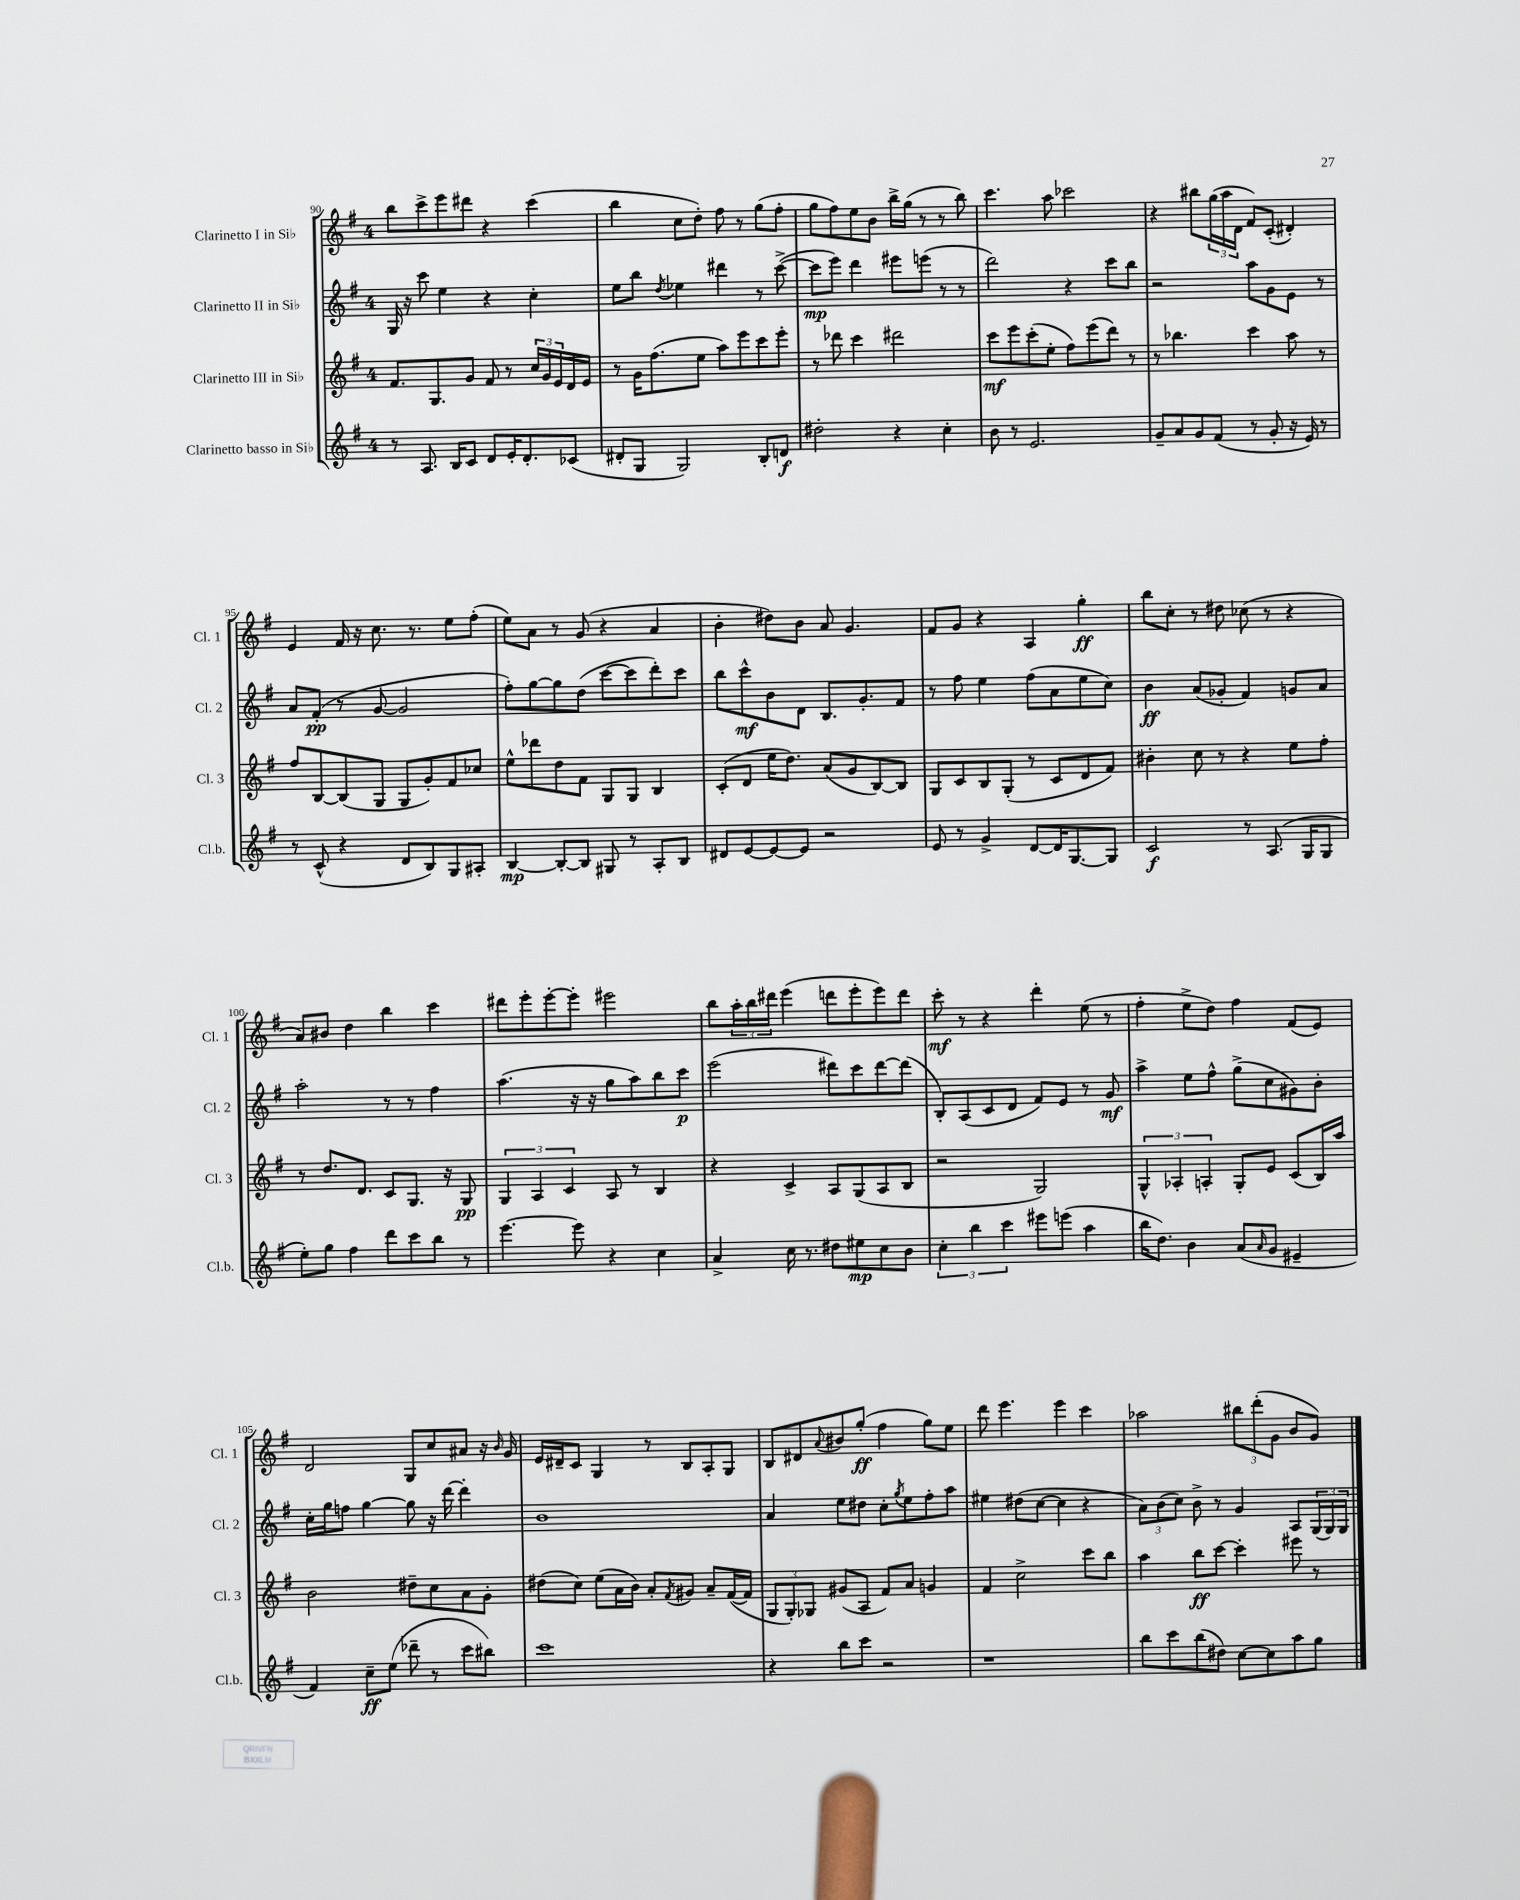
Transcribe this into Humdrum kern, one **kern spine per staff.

**kern	**dynam	**kern	**dynam	**kern	**dynam	**kern	**dynam
*part4	*part4	*part3	*part3	*part2	*part2	*part1	*part1
*staff4	*staff4	*staff3	*staff3	*staff2	*staff2	*staff1	*staff1
*I"Clarinetto basso in Si♭	*	*I"Clarinetto III in Si♭	*	*I"Clarinetto II in Si♭	*	*I"Clarinetto I in Si♭	*
*I'Cl.b.	*	*I'Cl. 3	*	*I'Cl. 2	*	*I'Cl. 1	*
*clefG2	*	*clefG2	*	*clefG2	*	*clefG2	*
*k[f#]	*	*k[f#]	*	*k[f#]	*	*k[f#]	*
*M4/4	*	*M4/4	*	*M4/4	*	*M4/4	*
=90	=90	=90	=90	=90	=90	=90	=90
8r	.	8.f#/L	.	16G/	.	8bb\L	.
.	.	.	.	16r	.	.	.
8.A/	.	.	.	8ccc\	.	8ccc^\	.
.	.	8.G/	.	.	.	.	.
.	.	.	.	4ee\	.	8eee\	.
16B/KL	.	.	.	.	.	.	.
8c/J	.	8g/J	.	.	.	8ddd#X\J	.
8d/L	.	8f#/	.	4r	.	4r	.
16e'/K	.	8r	.	.	.	.	.
8.d'/	.	.	.	.	.	.	.
.	.	24cc/LL	.	4cc'\	.	(4ccc\	.
.	.	24g/	.	.	.	.	.
.	.	24e/	.	.	.	.	.
(8c-X/J	.	16d/	.	.	.	.	.
.	.	16e/JJ	.	.	.	.	.
=91	=91	=91	=91	=91	=91	=91	=91
8d#X'/L	.	8r	.	8ee\L	.	4bb\	.
8G/J	.	16g\KL	.	8bb\J	.	.	.
.	.	(8.ff#\	.	.	.	.	.
.	.	.	.	8qdd/	.	.	.
2G/)	.	.	.	4ee-X\	.	8cc\L	.
.	.	8ee\J	.	.	.	8dd'\J)	.
.	.	8aa\L)	.	4ddd#X\	.	8ff#\	.
.	.	8eee\	.	.	.	8r	.
8B'/L	.	8ccc\	.	8r	.	(8gg\L	.
8dn/J	f	8eee'\J	.	([8ccc^\	.	8ff#'\J	.
=92	=92	=92	=92	=92	=92	=92	=92
2dd#X'\	.	8r	.	8ccc\L]	mp	8gg\L	.
.	.	8ddd-X\	.	8eee\J)	.	8ff#\)	.
.	.	4ccc\	.	4ddd\	.	8ee\	.
.	.	.	.	.	.	8b\J	.
4r	.	2ddd#X\	.	8eee#X\L	.	16bb^\LL	.
.	.	.	.	.	.	(16gg\JJ	.
.	.	.	.	(8eeen\J	.	8r	.
4cc'\	.	.	.	8r	.	8r	.
.	.	.	.	8r	.	8bb\)	.
=93	=93	=93	=93	=93	=93	=93	=93
8b\	.	8ccc\L	mf	2ddd\)	.	4.ccc\	.
8r	.	8eee\	.	.	.	.	.
2.e/	.	(8ccc'\	.	.	.	.	.
.	.	8ee'\J	.	.	.	8aa\	.
.	.	8ff#\L)	.	4r	.	2ccc-X\	.
.	.	(8eee\	.	.	.	.	.
.	.	8ddd\J)	.	8ccc\L	.	.	.
.	.	8r	.	8bb\J	.	.	.
=94	=94	=94	=94	=94	=94	=94	=94
8g~/L	.	8r	.	2r	.	4r	.
8a/	.	4.bb-X\	.	.	.	.	.
8g/	.	.	.	.	.	8bb#X\L	.
(8f#/J	.	.	.	.	.	(24gg\L	.
.	.	.	.	.	.	24aa\	.
.	.	.	.	.	.	24d\JJ	.
8r	.	4ccc\	.	8aa\L	.	8f#/L)	.
8g'/	.	.	.	8g\	.	(8c'/J	.
16r	.	8aa\	.	8e\J	.	4d#X'/)	.
16e/)	.	.	.	.	.	.	.
8r	.	8r	.	8r	.	.	.
!!LO:LB:g=z
=95	=95	=95	=95	=95	=95	=95	=95
8r	.	8ff#/L	.	8a/L	.	4e/	.
(8c^^/	.	[8B/	.	(8f#'/J	pp	.	.
4r	.	(8B/]	.	8r	.	16f#/	.
.	.	.	.	.	.	16r	.
.	.	8G/J	.	[8g/	.	8.cc\	.
8d/L	.	8G/L	.	2g/]	.	.	.
.	.	.	.	.	.	8.r	.
8B/)	.	8g'/)	.	.	.	.	.
8G/	.	8f#/	.	.	.	8ee\L	.
8A#X'/J	.	8cc-X/J	.	.	.	(8ff#'\J	.
=96	=96	=96	=96	=96	=96	=96	=96
[4B/	mp	8ee^^\L	.	8ff#'\L)	.	8ee\L)	.
.	.	8ddd-X\	.	[8gg\	.	8a\J	.
8B'/L_	.	8dd\	.	8gg\]	.	8r	.
8B/J]	.	8f#\J	.	(8dd\J	.	(8g/	.
8G#X/	.	8G/L	.	[8ccc\L	.	4r	.
8r	.	8G/J	.	8ccc\]	.	.	.
8A'/L	.	4B/	.	8ddd'\)	.	4a/	.
8B/J	.	.	.	8ccc\J	.	.	.
=97	=97	=97	=97	=97	=97	=97	=97
8d#X/L	.	(8c'/L	.	8bb\L	.	4b'\	.
[8e/	.	8d/J	.	8ccc^^\	mf	.	.
8e/_	.	16ee\KL	.	8b\	.	8dd#X\L)	.
.	.	8.dd\J)	.	.	.	.	.
8e/J]	.	.	.	8d\J	.	8b\J	.
2r	.	(8a/L	.	8.B/L	.	8a/	.
.	.	8g/	.	.	.	4.g/	.
.	.	.	.	8.g'/	.	.	.
.	.	[8B/)	.	.	.	.	.
.	.	8B/J]	.	8f#/J	.	.	.
=98	=98	=98	=98	=98	=98	=98	=98
8e/	.	8G/L	.	8r	.	8f#/L	.
8r	.	8c/	.	8ff#\	.	8g/J	.
4g^/	.	8B/	.	4ee\	.	4r	.
.	.	(8G'/J	.	.	.	.	.
[8d/L	.	8r	.	(8ff#\L	.	4A/	.
16d/K]	.	8c/L	.	8a\	.	.	.
[8.G/	.	.	.	.	.	.	.
.	.	8d/	.	8ee\	.	4gg'\	ff
8G/J]	.	8f#/J)	.	8cc\J)	.	.	.
=99	=99	=99	=99	=99	=99	=99	=99
2c/	f	4b#X'\	.	4b\	ff	8bb\L	.
.	.	.	.	.	.	8cc'\J	.
.	.	8cc\	.	(8a/L	.	8r	.
.	.	8r	.	8g-X'/J	.	8dd#X\	.
8r	.	4r	.	4f#/)	.	(8cc-X\	.
(8.A/	.	.	.	.	.	8r	.
.	.	8ee\L	.	8gn/L	.	4r	.
16G/KL	.	.	.	.	.	.	.
8G/J	.	8ff#'\J	.	8a/J	.	.	.
!!LO:LB:g=z
=100	=100	=100	=100	=100	=100	=100	=100
8ee'\L)	.	8r	.	2aa'\	.	8a/L)	.
8gg\J	.	8.dd/L	.	.	.	8b#X/J	.
4ff#\	.	.	.	.	.	4dd\	.
.	.	8.d/J	.	.	.	.	.
8ddd\L	.	8c/L	.	8r	.	4bb\	.
8ccc\	.	8.G/J	.	8r	.	.	.
8bb\J	.	.	.	4ff#\	.	4ccc\	.
.	.	16r	.	.	.	.	.
8r	.	8G/	pp	.	.	.	.
=101	=101	=101	=101	=101	=101	=101	=101
[4.eee\	.	6G/	.	(4.aa\	.	8ddd#X\L	.
.	.	.	.	.	.	8eee'\	.
.	.	6A/	.	.	.	.	.
.	.	.	.	.	.	[8eee'\	.
.	.	6c/	.	.	.	.	.
8eee\]	.	.	.	16r	.	8eee'\J]	.
.	.	.	.	16r	.	.	.
4r	.	8A/	.	8gg\L	.	2eee#X\	.
.	.	8r	.	8aa\)	.	.	.
4cc\	.	4B/	.	8bb\	.	.	.
.	.	.	.	8ccc\J	p	.	.
=102	=102	=102	=102	=102	=102	=102	=102
4a^/	.	4r	.	(2eee\	.	8bb\L	.
.	.	.	.	.	.	24aa'\L	.
.	.	.	.	.	.	24bb\	.
.	.	.	.	.	.	24ddd#X\JJ	.
16cc\	.	4c^/	.	.	.	(4eee\	.
8.r	.	.	.	.	.	.	.
8dd#X\L	.	8A/L	.	8ddd#X\L)	.	8dddn\L	.
8ee#X\	mp	(8G/	.	8ccc\	.	8eee'\	.
8cc\	.	8A/	.	[8ddd#\	.	8eee\)	.
8b\J	.	8B/J	.	(8ddd#\J]	.	8ddd\J	.
=103	=103	=103	=103	=103	=103	=103	=103
6cc'\	.	2r	.	8B'/L)	.	8ccc'\	mf
.	.	.	.	(8A/	.	8r	.
6bb\	.	.	.	.	.	.	.
.	.	.	.	8c/	.	4r	.
6ccc\	.	.	.	.	.	.	.
.	.	.	.	8d/J	.	.	.
8eee#X\L	.	2G/)	.	8f#/L)	.	4ddd'\	.
(8eeen\J	.	.	.	8e/J	.	.	.
4aa\	.	.	.	8r	.	(8ee\	.
.	.	.	.	8g/	mf	8r	.
=104	=104	=104	=104	=104	=104	=104	=104
16bb\KL	.	6G^^/	.	4aa^\	.	4ff#'\	.
8.dd\J)	.	.	.	.	.	.	.
.	.	6A-X'/	.	.	.	.	.
4b\	.	.	.	8ee\L	.	8ee^\L	.
.	.	6An'/	.	.	.	.	.
.	.	.	.	8ff#^^\J	.	8dd\J)	.
(8a/L	.	8G'/L	.	(8gg^\L	.	4ff#\	.
16qqa/	.	.	.	.	.	.	.
8g/J	.	8e/J	.	8cc\	.	.	.
4e#X~/	.	(8c/L	.	8g#X\)	.	(8f#/L	.
.	.	16B/L)	.	8b'\J	.	8e/J)	.
.	.	16aa/JJ	.	.	.	.	.
!!LO:LB:g=z
=105	=105	=105	=105	=105	=105	=105	=105
4f#/)	.	2b\	.	16cc'\LL	.	2d/	.
.	.	.	.	16gg\J	.	.	.
.	.	.	.	8ffn\J	.	.	.
8cc~\L	ff	.	.	[4gg\	.	.	.
(8ee\J	.	.	.	.	.	.	.
8ddd-X~\	.	8dd#X~\L	.	8gg\]	.	8G/L	.
8r	.	8cc\	.	16r	.	8cc/	.
.	.	.	.	[16ddd\	.	.	.
8ccc\L	.	8a\	.	4ddd'\]	.	8a#X/J	.
8bb#X\J)	.	8g'\J	.	.	.	16r	.
.	.	.	.	.	.	16qqb/	.
.	.	.	.	.	.	16g/	.
=106	=106	=106	=106	=106	=106	=106	=106
1ccc	.	(8dd#X\L	.	1b	.	16e/LL	.
.	.	.	.	.	.	16d#X~/J	.
.	.	8cc\J)	.	.	.	8c/J	.
.	.	(8ee\L	.	.	.	4G/	.
.	.	16a\L	.	.	.	.	.
.	.	16b\JJ)	.	.	.	.	.
.	.	8a'/L	.	.	.	8r	.
.	.	8qf#/	.	.	.	.	.
.	.	8g#X/J	.	.	.	8B/L	.
.	.	8a~/L	.	.	.	8A'/	.
.	.	([16f#/L	.	.	.	8G/J	.
.	.	16f#/JJ]	.	.	.	.	.
=107	=107	=107	=107	=107	=107	=107	=107
4r	.	12G/L	.	4a/	.	8B/L	.
.	.	12G'/)	.	.	.	.	.
.	.	.	.	.	.	8d#X/	.
.	.	12G-X/J	.	.	.	.	.
.	.	.	.	.	.	8qqa/	.
8bb\L	.	(8g#X/L	.	8ee\L	.	8b#X/	.
8ccc\J	.	8A/J	.	8dd#X\J	.	(8gg'/J	ff
2r	.	8f#/L)	.	8cc'\L	.	4ff#\	.
.	.	.	.	8qgg/	.	.	.
.	.	8a/J	.	8ee\	.	.	.
.	.	4gn/	.	8ff#'\	.	8gg\L)	.
.	.	.	.	8aa\J	.	8ee\J	.
=108	=108	=108	=108	=108	=108	=108	=108
1r	.	4f#/	.	4ee#X\	.	8ddd\	.
.	.	.	.	.	.	4.eee\	.
.	.	2cc^\	.	(8dd#X\L	.	.	.
.	.	.	.	[8cc\J	.	.	.
.	.	.	.	4cc\]	.	4eee\	.
.	.	8ccc\L	.	4r	.	4ccc\	.
.	.	8bb\J	.	.	.	.	.
=109	=109	=109	=109	=109	=109	=109	=109
8bb\L	.	4aa\	.	12a\L)	.	2aa-X\	.
.	.	.	.	(12b\	.	.	.
8ccc\	.	.	.	.	.	.	.
.	.	.	.	12cc\J)	.	.	.
(8bb\	.	8bb\L	ff	8b^\	.	.	.
8dd#X\J)	.	[8ccc\J	.	8r	.	.	.
[8cc\L	.	4ccc'\]	.	4g/	.	12bb#X\L	.
.	.	.	.	.	.	(12ddd'\	.
8cc\]	.	.	.	.	.	.	.
.	.	.	.	.	.	12g\J	.
8aa\	.	8eee#X\	.	8A/L	.	8b/L	.
8gg\J	.	8r	.	(24G/L	.	8g/J)	.
.	.	.	.	24G/)	.	.	.
.	.	.	.	24G/JJ	.	.	.
==	==	==	==	==	==	==	==
*-	*-	*-	*-	*-	*-	*-	*-
